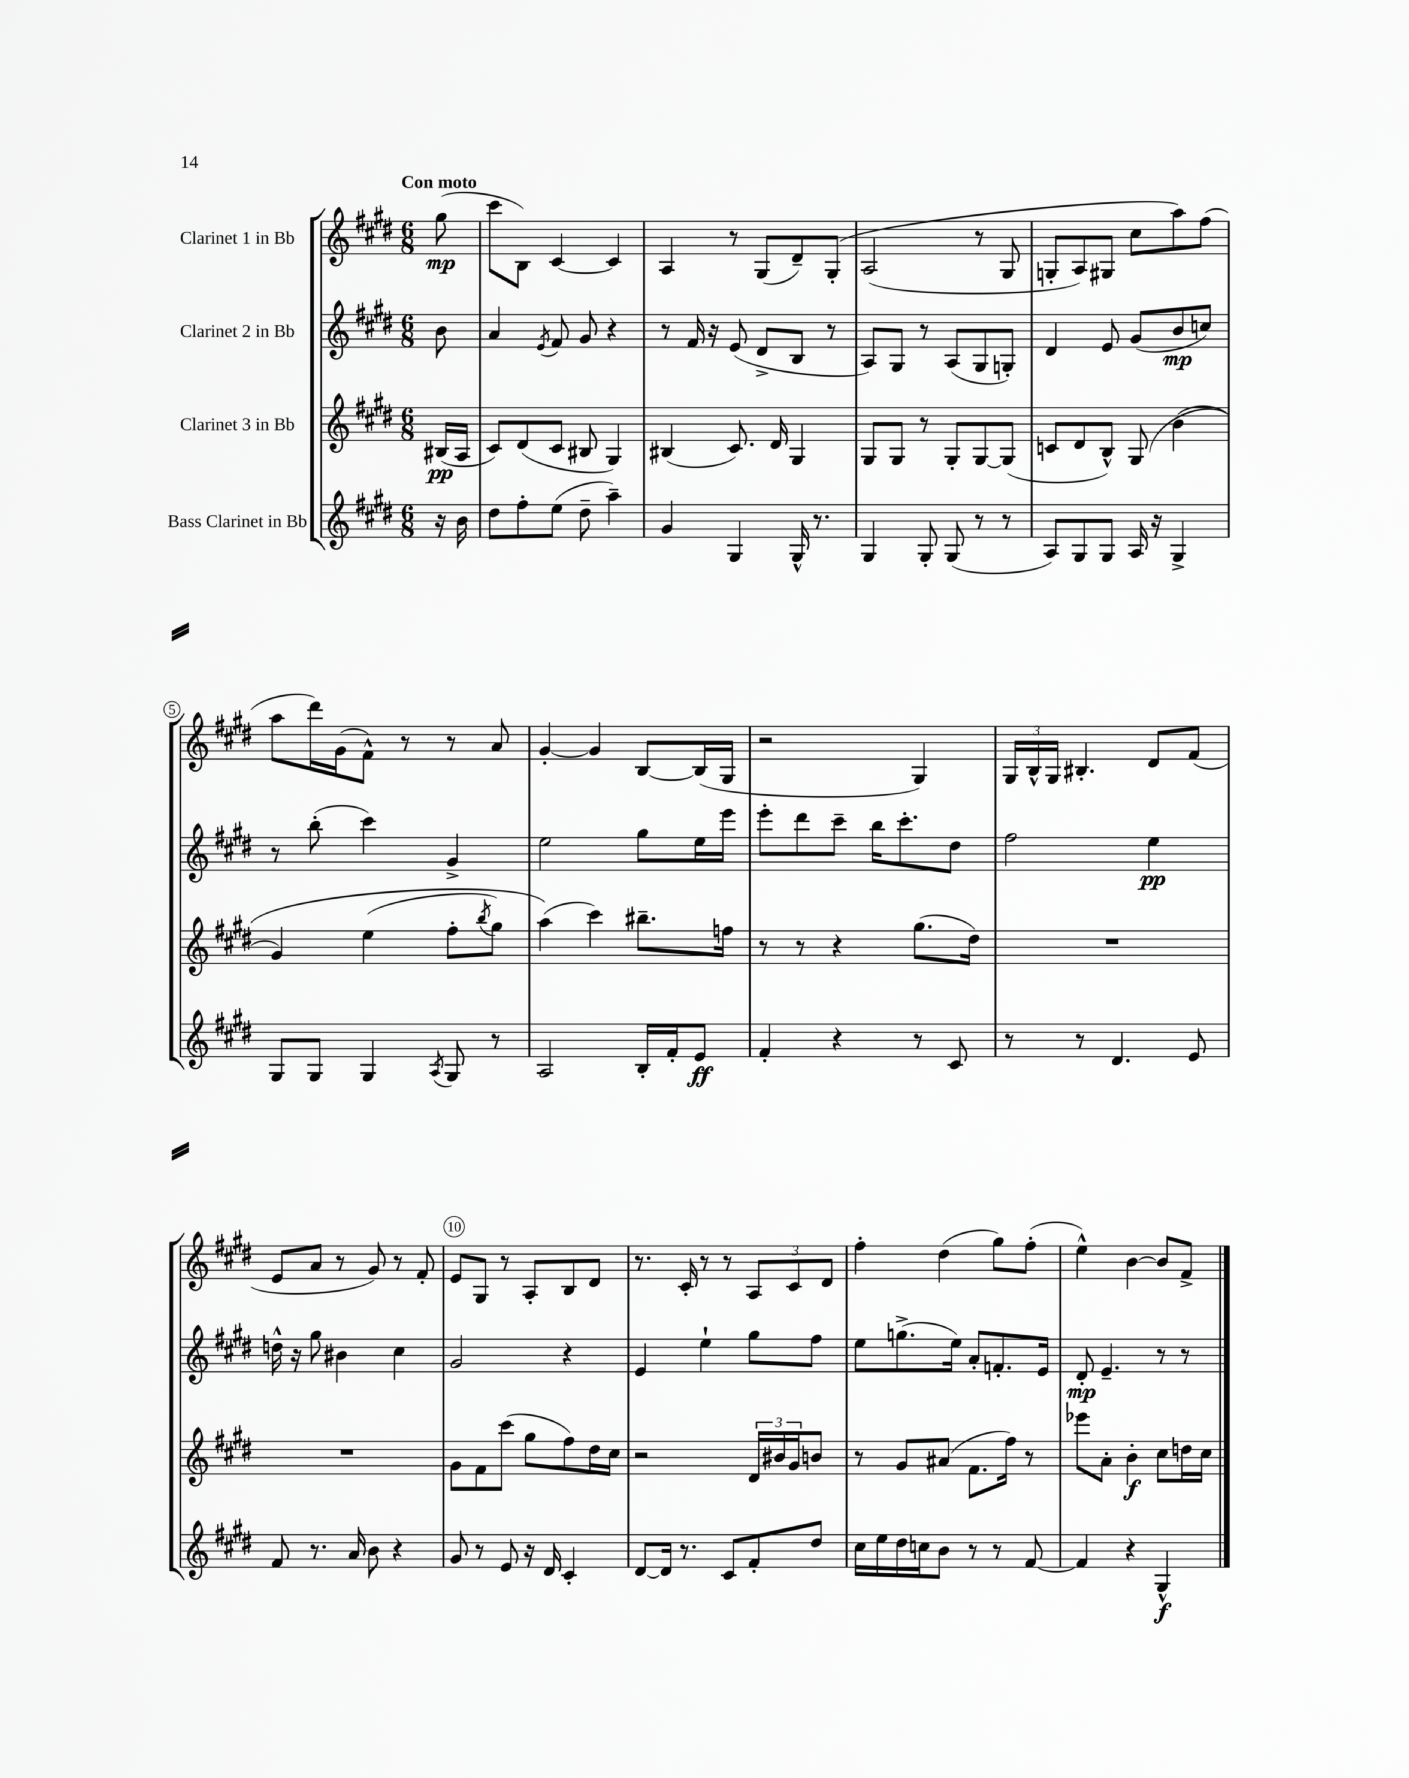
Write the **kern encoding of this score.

**kern	**kern	**kern	**kern
*staff4	*staff3	*staff2	*staff1
*clefG2	*clefG2	*clefG2	*clefG2
*k[f#c#g#d#]	*k[f#c#g#d#]	*k[f#c#g#d#]	*k[f#c#g#d#]
*M6/8	*M6/8	*M6/8	*M6/8
16r	(16B#	8b	(8gg#
16b	16A	.	.
=	=	=	=
8dd#	8c#)	4a	8ccc#
8ff#'	(8d#	.	8B)
.	.	8qe	.
(8ee	8c#	8f#	[4c#
8dd#~	8B#	8g#	.
4aa~)	4G#)	4r	4c#]
=	=	=	=
4g#	(4B#	8r	4A
.	.	16f#	.
.	.	16r	.
4G#	8.c#)	(8e	8r
.	.	8d#^	(8G#
.	16d#	.	.
16G#^^	4G#	8B	8d#~)
8.r	.	.	.
.	.	8r	&(8G#'
=	=	=	=
4G#	8G#	8A)	(2A
.	8G#	8G#	.
8G#'	8r	8r	.
(8G#	8G#'	(8A	.
8r	[8G#	8G#	8r
8r	(8G#]	8G')	8G#
=	=	=	=
8A)	8c	4d#	8G'
8G#	8d#	.	8A)
8G#	8B^^)	8e	8G#
16A	(8G#	(8g#	8cc#
16r	.	.	.
4G#^	&(4b	8b	8aa&)
.	.	8cc)	(8ff#
=	=	=	=
8G#	4g#)	8r	8aa
8G#	.	(8bb'	16ddd#)
.	.	.	(16g#
4G#	(4ee	4ccc#)	8f#^^)
.	.	.	8r
8qA	.	.	.
8G#	8ff#'	4g#^	8r
.	8qbb	.	.
8r	8gg#)	.	8a
=	=	=	=
2A	(4aa&)	2ee	[4g#'
.	4ccc#)	.	4g#]
16B'	8.bb#~	8gg#	[8B
16f#'	.	.	.
8e	.	16ee	(16B]
.	16ff	16eee	16G#
=	=	=	=
4f#'	8r	8eee'	2r
.	8r	8ddd#	.
4r	4r	8ccc#~	.
.	.	16bb	.
.	.	8.ccc#'	.
8r	(8.gg#	.	4G#)
8c#	.	8dd#	.
.	16dd#)	.	.
=	=	=	=
8r	2.r	2ff#	24G#
.	.	.	24B^^
.	.	.	24G#
8r	.	.	4.B#'
4.d#	.	.	.
.	.	4ee	8d#
8e	.	.	(8f#
=	=	=	=
8f#	2.r	16dd^^	8e
.	.	16r	.
8.r	.	8gg#	8a
.	.	4b#	8r
16a	.	.	.
8b	.	.	8g#)
4r	.	4cc#	8r
.	.	.	8f#'
=	=	=	=
8g#	8g#	2g#	8e
8r	8f#	.	8G#
8e	(8ccc#	.	8r
16r	8gg#	.	8A'
16d#	.	.	.
4c#'	8ff#)	4r	8B
.	16dd#	.	8d#
.	16cc#	.	.
=	=	=	=
[8d#	2r	4e	8.r
16d#]	.	.	.
8.r	.	.	16c#'
.	.	4ee`	8r
8c#	.	.	8r
8f#'	24d#	8gg#	12A
.	24b#	.	.
.	24g#	.	12c#
8dd#	8b	8ff#	.
.	.	.	12d#
=	=	=	=
16cc#	8r	8ee	4ff#'
16ee	.	.	.
16dd#	8g#	(8.gg^	.
16cc	.	.	.
8b	(8a#	.	(4dd#
.	.	16ee)	.
8r	8.f#	8a'	.
8r	.	8.f'	8gg#)
.	16ff#)	.	.
[8f#	8r	.	(8ff#'
.	.	16e	.
=	=	=	=
4f#]	8eee-	8d#'	4ee^^)
.	8a'	4.e~	.
4r	4b'	.	[4b
4G#^^	8cc#	8r	8b]
.	16dd	8r	8f#^
.	16cc#	.	.
==	==	==	==
*-	*-	*-	*-
